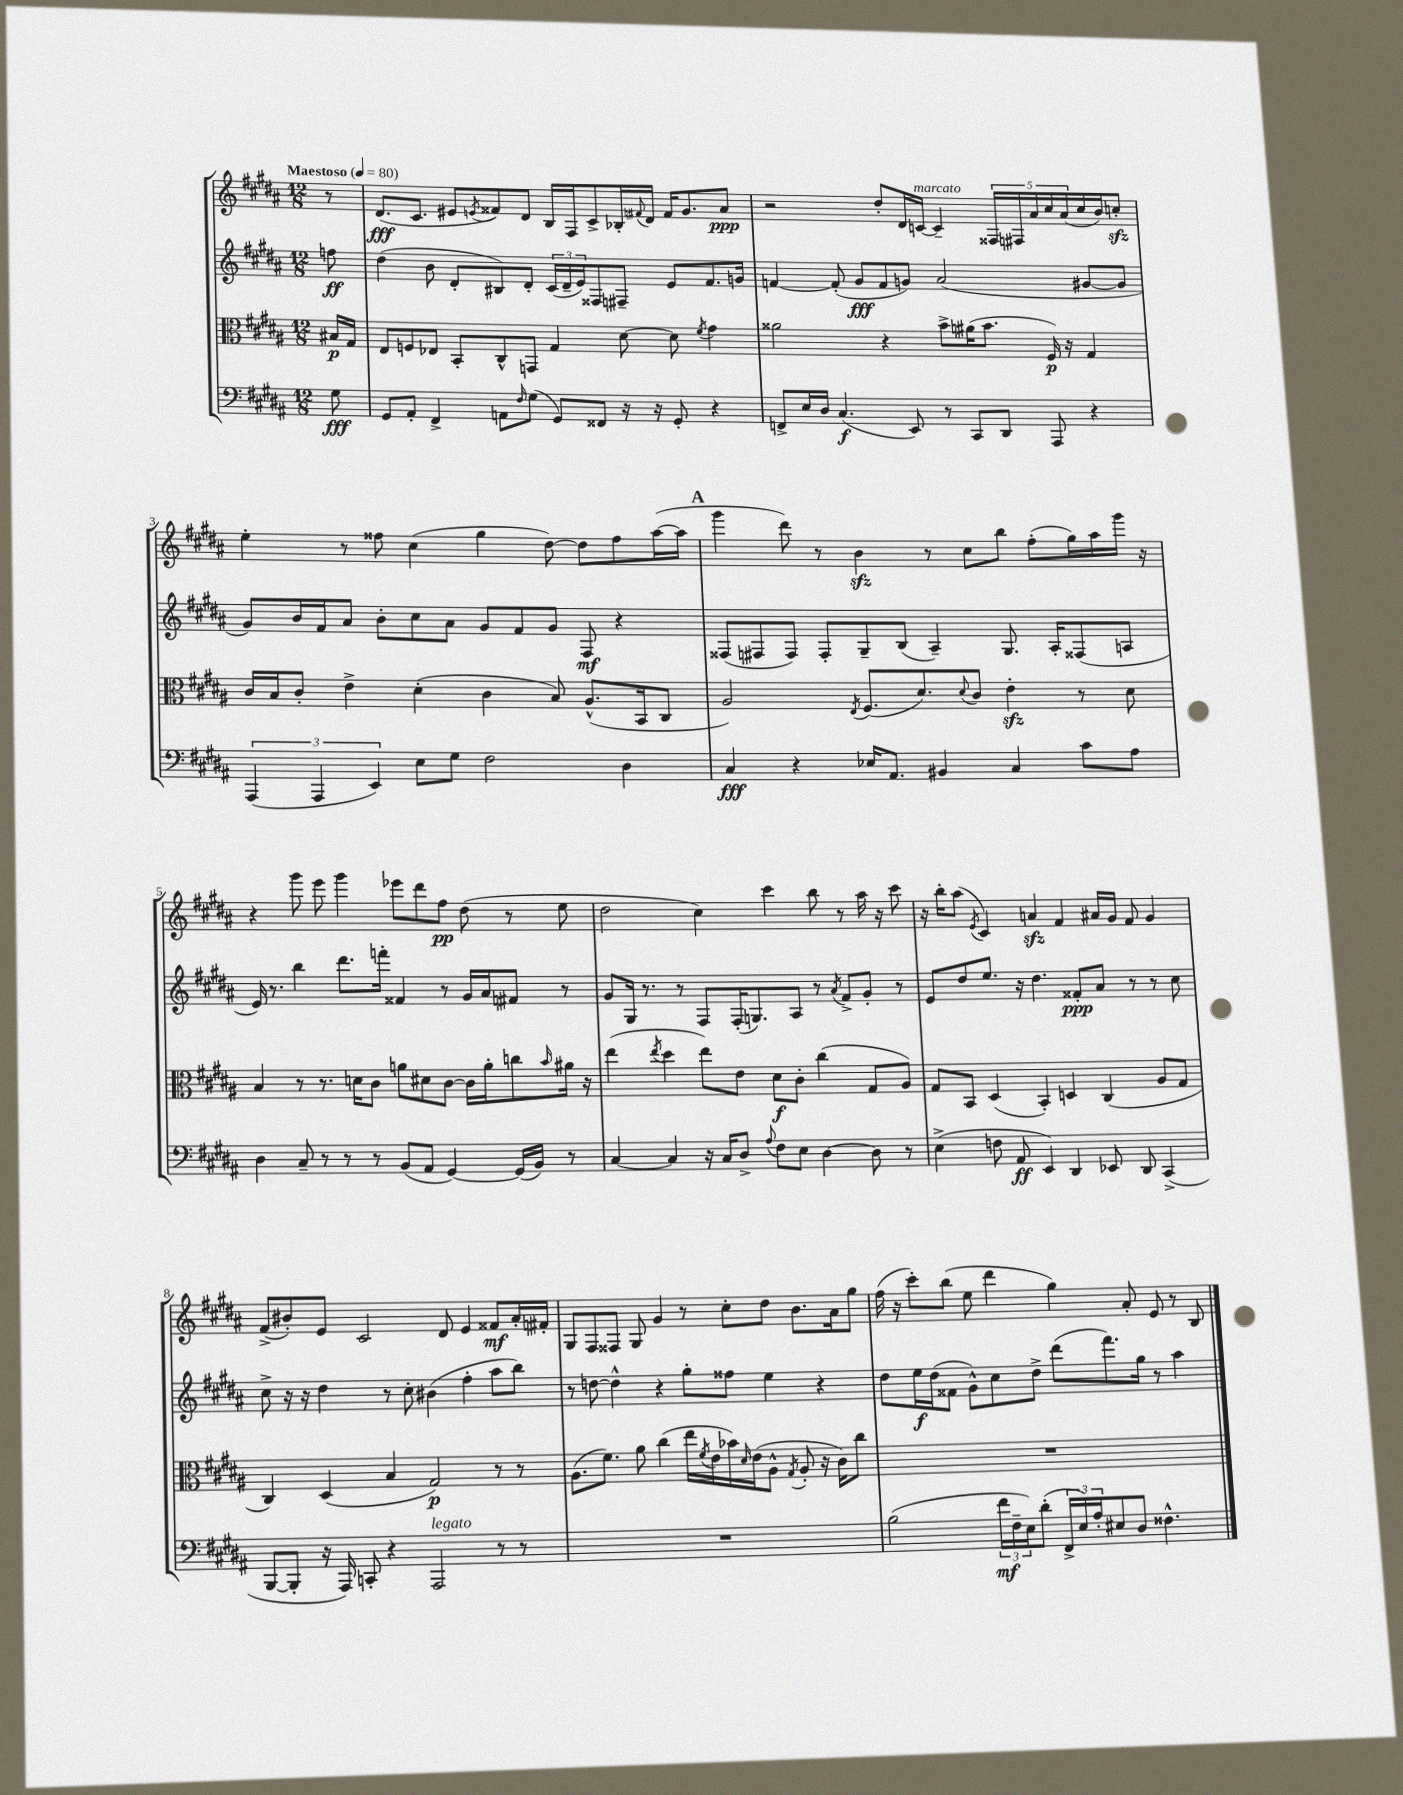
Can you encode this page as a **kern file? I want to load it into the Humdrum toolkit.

**kern	**kern	**kern	**kern
*staff4	*staff3	*staff2	*staff1
*clefF4	*clefC3	*clefG2	*clefG2
*k[f#c#g#d#a#]	*k[f#c#g#d#a#]	*k[f#c#g#d#a#]	*k[f#c#g#d#a#]
*M12/8	*M12/8	*M12/8	*M12/8
*MM80	*MM80	*MM80	*MM80
8G#	16B#	8ff	8r
.	16G#	.	.
=	=	=	=
8GG#	8E	(4dd#	(8.d#
8AA#'	8F	.	.
.	.	.	8.c#
4FF#^	8E-	8b	.
.	8BB'	8d#'	8e#
.	.	.	8qe
8AA	8C#^^	8B#)	8f##)
16qqF#	.	.	.
(8G#	8GG	8d#'	8d#
8GG#)	4G#	(24c#	16B
.	.	24d#~	.
.	.	.	16F#
.	.	24e)	.
8FF##	.	8F##	8c#^
16r	[8d#	8F#~	16B-'
.	.	.	8qqf#
16r	.	.	16d#
8GG#'	8d#]	8e	16f#
.	.	.	8.g#
.	8qf#	.	.
4r	4g#	8.f#	.
.	.	.	8a#
.	.	16g	.
=	=	=	=
8FF^	2a##	[4f	2r
16E	.	.	.
16D#	.	.	.
(4.C#	.	(8f']	.
.	.	8g#	.
.	4r	8f	8dd#'
8EE)	.	8g)	16d#
.	.	.	[16c
8r	8b^	(2a#	4c~]
8CC#	(16a#	.	.
.	8.b	.	.
8DD#	.	.	20F##
.	.	.	20F#
.	.	.	20a#
8AAA#	16F#)	.	.
.	.	.	20cc#
.	16r	.	.
.	.	.	(20a#
4r	4G#	[8g#	16cc#
.	.	.	16b)
.	.	8g#]	8cc'
=	=	=	=
(6AAA#	16c#	8g#)	4ee'
.	16B	.	.
.	8c#'	16b	.
6AAA#	.	.	.
.	.	16f#	.
.	4e^	8a#	8r
6EE)	.	.	.
.	.	8b'	8ff##
8E	(4d#'	8cc#	(4cc#
8G#	.	8a#	.
2F#	4c#	8g#	4gg#
.	.	8f#	.
.	8B)	8g#	[8dd#)
.	(8.A#^^	8F#	8dd#]
4D#	.	4r	8ff##
.	16BB	.	.
.	8C#	.	([16aa#
.	.	.	16aa#]
=	=	=	=
4C#	2A#)	(8F##	4ggg#
.	.	8F#	.
4r	.	8F#)	8ddd#)
.	.	8F#'	8r
.	8qE	.	.
16E-	(8.F#	8G#~	4b
8.AA#	.	.	.
.	.	(8B	.
.	8.d#)	.	.
4BB#	.	4A#~)	8r
.	8qqd#	.	.
.	8c#	.	8cc#
4C#	4e'	8.G#	8bb
.	.	.	(8ff#'
.	.	16A#'	.
8c#	8r	(8F##	16gg#)
.	.	.	16aa#
8A#	8d#	8A	16ggg#
.	.	.	16r
=	=	=	=
4D#	4B	16e)	4r
.	.	8.r	.
8C#~	8r	4bb	8ggg#
8r	8.r	.	8eee
8r	.	8.ddd#	4ggg#
.	16d	.	.
8r	8c#	.	.
.	.	16fff'	.
(8BB	8a	4f##	8eee-
8AA#	8d#	.	8ddd#
[4GG#)	[8c#	8r	8ff#
.	16c#]	16g#	(8dd#
.	16a'	16a#	.
(16GG#]	8cc	8f#	8r
16BB)	.	.	.
.	16qqb	.	.
8r	16a#	8r	8ee
.	16r	.	.
=	=	=	=
[4C#	(4ee	8g#	2dd#
.	.	16G#	.
.	.	8.r	.
.	8qee	.	.
4C#]	4dd#	.	.
.	.	8r	.
16r	8ee)	8F#	4cc#)
16C#	.	.	.
8D#^	8e	(16F#'	.
.	.	8.G)	.
8qqA#	.	.	.
8F#	8d#	.	4ccc#
8E	8c#'	8A#	.
[4D#	(4cc#	8r	8bb
.	.	8qa#	.
.	.	8f#^	8r
8D#]	8G#	8g#'	16aa#
.	.	.	16r
8r	8A#)	8r	8ccc#
=	=	=	=
(4E^	8G#	8e	16r
.	.	.	16bb'
.	8BB	8dd#	(8aa#
.	.	.	8qe
8F	(4D#	8.ee	4c#)
8AA#	.	.	.
.	.	16r	.
4EE)	4BB')	4.dd#	4a
4DD#	4D	.	4f#
.	.	8f##'	.
8EE-	(4C#	8a#	16a#
.	.	.	16g#
8DD#	.	8r	8f#
(4CC#^	8A#	8r	4g#
.	8G#	8cc#	.
=	=	=	=
[8BBB	4C#)	8cc#^	(8f#^
8BBB']	.	16r	8b#')
.	.	16r	.
16r	(4D#	4dd#	8e
16AAA#)	.	.	.
8CC'	.	.	2c#
4r	4B	8r	.
.	.	8cc#'	.
2AAA#	2G#)	(4b#	.
.	.	.	8d#
.	.	4ff#'	4e
8r	8r	8aa#	8f##
8r	8r	8bb)	16a#'
.	.	.	16f#'
=	=	=	=
1.r	(8.A#	8r	8G#
.	.	[8dd	8F#
.	8.f#)	.	.
.	.	4dd^^]	8F##
.	8a#	.	8G#
.	(4cc#	4r	4g#
.	16ee	8gg#'	8r
.	8qf#	.	.
.	16e	.	.
.	16b-)	8ff##	8cc#'
.	16qqd#	.	.
.	(16e	.	.
.	8A#^^	4ee	8dd#
.	8qG#	.	.
.	8A#'	.	8.b
.	16r	4r	.
.	16c#)	.	16a#
.	8cc#	.	8gg#
=	=	=	=
(2B	1.r	8dd#	(16ff#
.	.	.	16r
.	.	16ee	8ccc#')
.	.	(16dd#	.
.	.	8f##	(8bb
.	.	8g#^^)	8ee
24f#	.	8cc#	4ddd#
24F#~	.	.	.
24E)	.	.	.
(8d#'	.	8dd#^	.
24FF#^	.	(8ddd#	4gg#)
24E)	.	.	.
24A#'	.	.	.
8E#	.	8.fff#)	.
8D#	.	.	8a#'
.	.	16gg#	.
4.F##^^	.	8r	8e
.	.	4aa#	8r
.	.	.	8B
==	==	==	==
*-	*-	*-	*-
